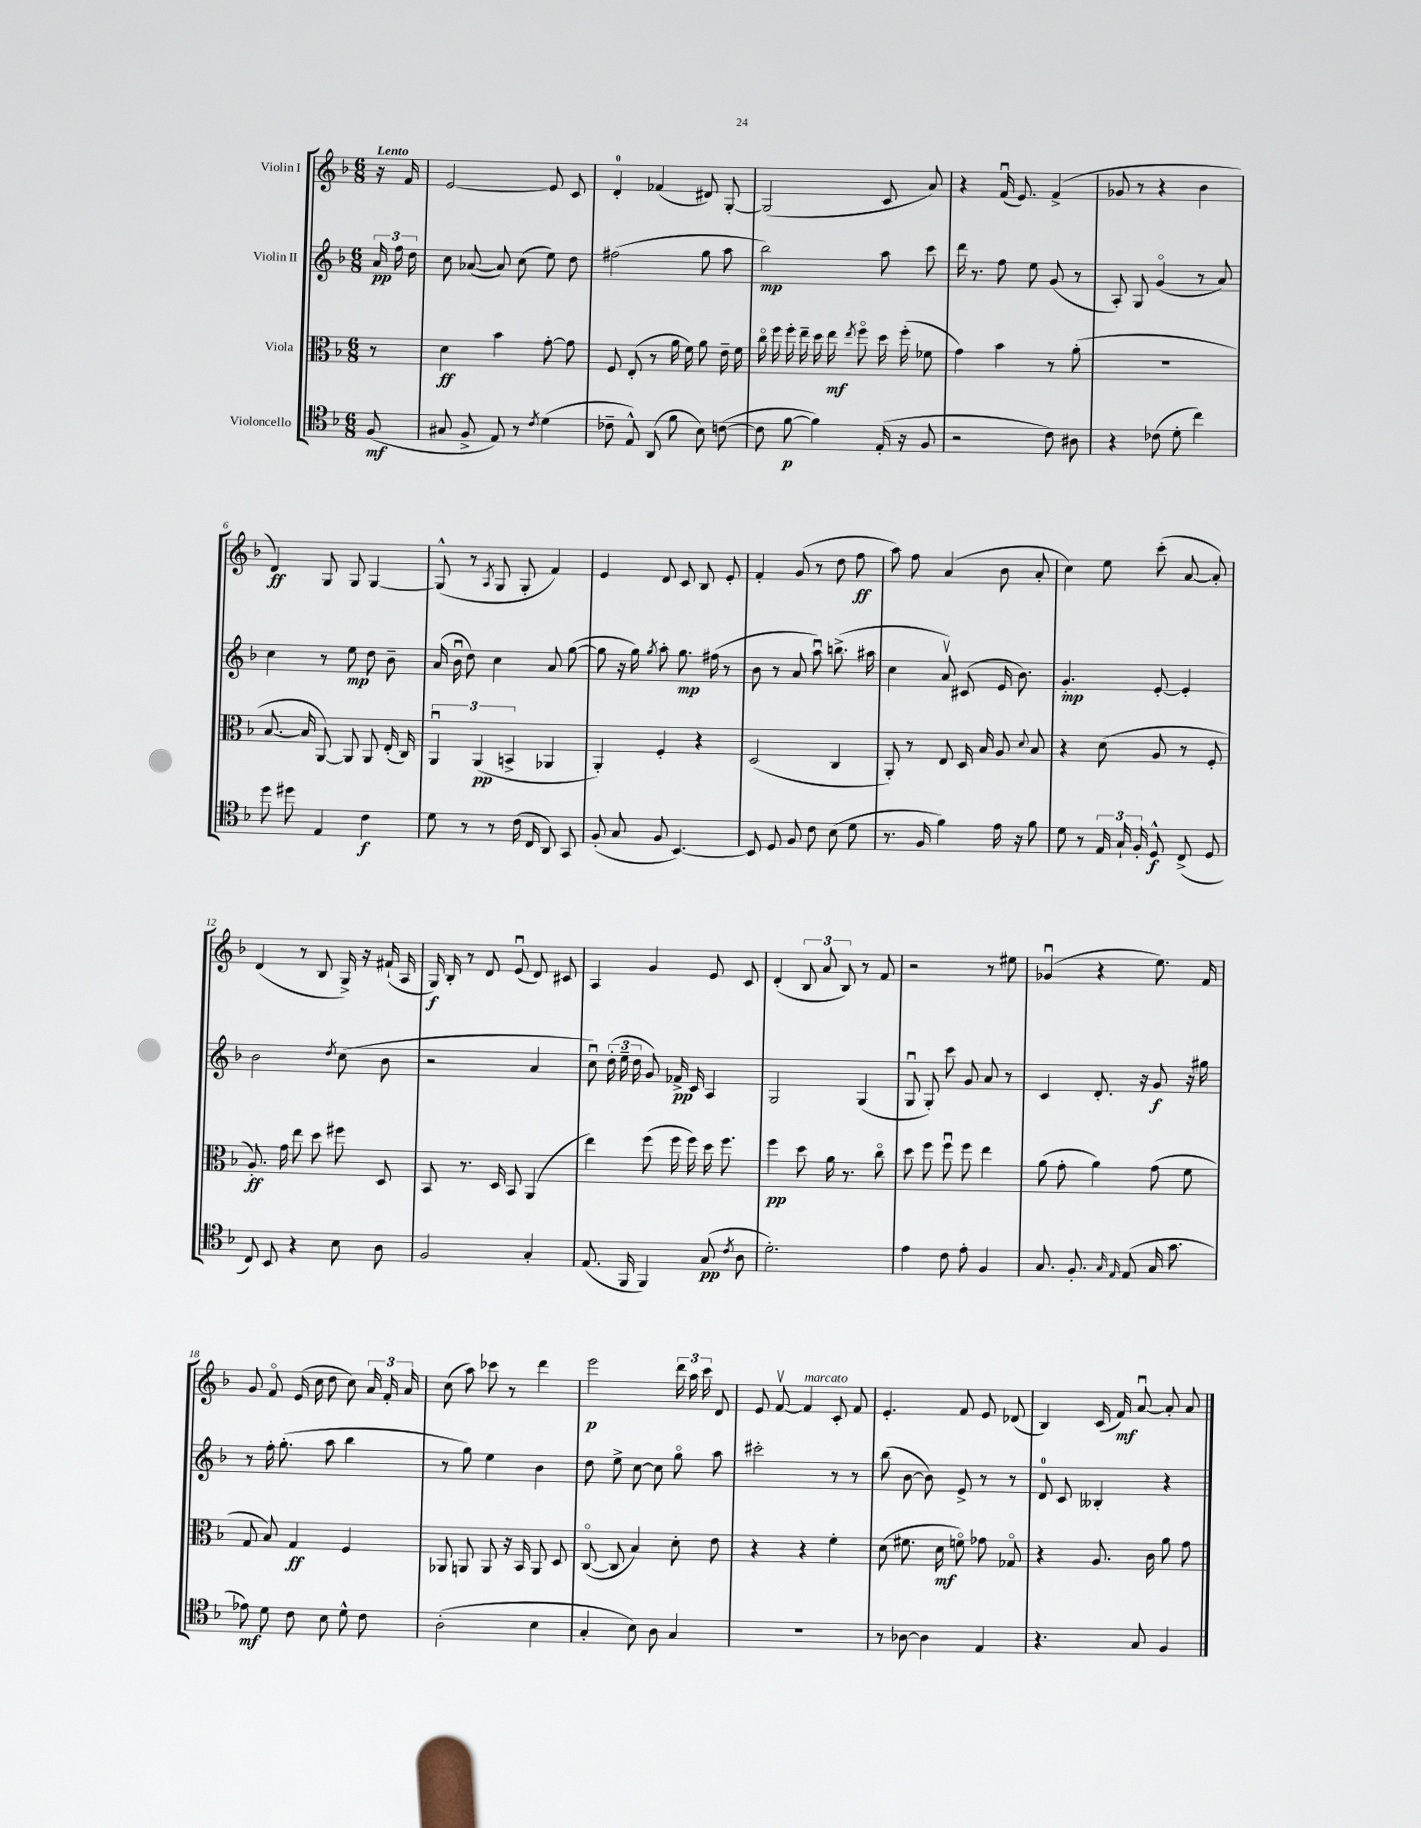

**kern	**kern	**kern	**kern
*staff4	*staff3	*staff2	*staff1
*clefC4	*clefC3	*clefG2	*clefG2
*k[b-]	*k[b-]	*k[b-]	*k[b-]
*M6/8	*M6/8	*M6/8	*M6/8
(8F/	8r	24a/	16r
.	.	24ff\	.
.	.	.	16f/
.	.	24dd\	.
=	=	=	=
8G#/	4d\	8cc\	[2e/
8F^/	.	([8a-/	.
8E/)	4b-\	8a-/])	.
8r	.	(8cc\	.
8qc/	.	.	.
(4d\	[8g'\	8ee\)	8e/]
.	8g\]	8dd\	8c/
=	=	=	=
8c-~\	8F/	(2ff#\	4d'/
8E^^/)	(8E'/	.	.
(8AA/	8r	.	(4f-/
8f\	16a\	.	.
.	16f\)	.	.
8B-\)	8a\	8gg\	8d#/)
([8c\	16e~\	8aa\	[8G'/
.	16f\	.	.
=	=	=	=
8c\]	16cco\	2bb-\)	(2G/]
.	16ff\	.	.
[8f\	16ff'\	.	.
.	16ee~\	.	.
4f\])	16dd\	.	.
.	16ee\	.	.
.	8qee/	.	.
.	8ffo\	.	.
(16E'/	16dd\	8aa\	8c/
16r	(16ff'\	.	.
8F/	8f-\	8ccc\	8a/)
=	=	=	=
2r	4g\)	16ddd\	4r
.	.	8.r	.
.	4b-\	8ff\	(16fu/
.	.	.	8.e/)
.	.	8ee\	.
8c\)	8r	(8g/	(4f^/
8A#\	(8a'\	8r	.
=	=	=	=
4r	2.r	8A'/)	8g-/
.	.	8G/	8r
(8c-\	.	(4go/	4r
8d'\	.	.	.
4cc\)	.	8r	4b-\
.	.	8a/)	.
=	=	=	=
8dd\	[8.B-/	4cc\	4d/)
8dd#\	.	.	.
.	16B-/]	.	.
4E/	[8AA/)	8r	8G/
.	8AA/]	8ee\	8G/
4c\	8AA/	8dd\	[4G/
.	(16E'/	8b-~\	.
.	16C/)	.	.
=	=	=	=
8d\	6AAu/	(16a/	(8G^^/]
.	.	16b-u\	.
8r	.	8dd\)	8r
.	(6AA/	.	.
.	.	.	8qA/
8r	.	4cc\	8G/
.	6BB^/	.	.
(16c\	.	.	8G'/
16C/	.	.	.
8AA/)	4AA-/	8a/	4f/)
8GG/	.	([8gg\	.
=	=	=	=
(8F'/	4AA'/)	8gg\]	4e/
8G/	.	16r	.
.	.	16gg\)	.
.	.	8qgg/	.
8F/	4F'/	8aa'\	8d/
[4.BB-/)	.	8.gg\	8c/
.	4r	.	8B-/
.	.	(16ff#\	.
.	.	8r	8e'/
=	=	=	=
8BB-/]	(2D/	8b-\	4f'/
8D/	.	8r	.
8F/	.	8a/	(8g/
8c\	.	8aau\)	8r
(8B-\	4C/	(8.bb^\	8dd\
8d\	.	.	8ff\
.	.	16aa#\	.
=	=	=	=
8.r	8AA'/)	4cc\	8aa\)
.	8r	.	8ff\
16F/	.	.	.
4f\)	8E/	8av/)	(4a/
.	16D/	(8c#/	.
.	16B-/	.	.
16e\	8A/	16e/	8b-\
16r	.	8.b-\)	.
.	8qqd/	.	.
8f\	8B-/	.	8a'/
=	=	=	=
8d\	4r	4.g'/	4cc\)
8r	.	.	.
24E/	(8d\	.	8ee\
24G`/	.	.	.
24F'/	.	.	.
8D^^/	8A/	[8e'/	(8ccc'\
(8C^/	8r	4e'/]	[8a/
8D/	8F'/	.	8a'/])
=	=	=	=
8C/)	8.A'/)	2b-\	(4d/
8BB-/	.	.	.
.	16g\	.	.
4r	8ee\	.	8r
.	8dd\	.	8B-/
.	.	8qdd/	.
8B-\	8ff#\	(8cc\	16G^/)
.	.	.	16r
8A\	8D/	8b-\	(16f#`/
.	.	.	16A/
=	=	=	=
2F/	8BB-/	2r	16G/)
.	.	.	16B-'/
.	8.r	.	8r
.	.	.	8d/
.	16D/	.	.
.	8BB-/	.	(8eu/
4G'/	(4AA/	4a/	8d/)
.	.	.	8c#/
=	=	=	=
(8.E/	4ee\)	8ccu\)	4A/
.	.	(24dd'\	.
.	.	24ee~\	.
16FF/	.	.	.
.	.	24dd\	.
4FF/)	(8ff\	8g/)	4g/
.	16ff\	16f-^/	.
.	16ff\)	16c/	.
(8G/	16dd\	4A/	8e/
.	8.ff\	.	.
8qc/	.	.	.
8A\	.	.	8c/
=	=	=	=
2.d'\)	4ff\	2G/	(4d'/
.	8dd\	.	12B-/
.	.	.	12a/
.	16a\	.	.
.	.	.	12B-/)
.	8.r	.	.
.	.	(4G/	8r
.	8cco\	.	8f/
=	=	=	=
4e\	8dd\	8Gu/	2r
.	8ff\	8G'/)	.
8c\	8ffu\	8ccc\	.
8e'\	8ff\	8g/	.
4F/	4ee\	8a/	8r
.	.	8r	8ee#\
=	=	=	=
8.G/	(8a\	4c/	(4g-u/
.	8g'\	.	.
8.F'/	.	.	.
.	4a\)	8.d'/	4r
16qqG/	.	.	.
16qqE/	.	.	.
(8E/	.	.	.
.	.	16r	.
16G/	(8g\	8g/	8.ee\)
8.g\	.	.	.
.	8f\	16r	.
.	.	16gg#\	16f/
=	=	=	=
8e-\)	8G/	8r	8g/
8d\	8B-/)	16ff'\	8fo/
.	.	(8.gg'\	.
8c\	4G/	.	(16e/
.	.	.	16cc\
8B-\	.	8aa\	8dd\
8d^^\	4F/	4bb-\	8cc\)
8c\	.	.	24a/
.	.	.	24f'/
.	.	.	24a/
=	=	=	=
(2A'\	8AA-/	8r	(8cc\
.	8AA/	8gg\)	8aa\)
.	8AA/	4ee\	8ccc-\
.	16r	.	8r
.	16BB-/	.	.
4B-\	8AA/	4b-\	4ddd\
.	8D/	.	.
=	=	=	=
4G'/	([8Co/	8dd\	2eee\
.	8C/]	8ee^\	.
8B-\)	4B-/)	[8cc\	.
8A\	.	8cc\]	.
4G/	8d'\	8ggo\	24ddd\
.	.	.	24aa\
.	.	.	24ccc\
.	8e\	8aa\	8d/
=	=	=	=
2.r	4r	2ccc#'\	8e/
.	.	.	[8fv/
.	4r	.	4f/]
.	4f'\	8r	8c'/
.	.	8r	8f/
=	=	=	=
8r	(8d\	(8bb-\	4.e'/
[8A-\	8.f#\	[8b-\	.
4A-\]	.	8b-\])	.
.	16d\	.	.
.	8fo\)	8e^/	8f/
4E/	8g-\	8r	8e/
.	8G-o/	8r	(8d-/
=	=	=	=
4.r	4r	8d/	4B-/)
.	.	8c/	.
.	8.A/	4B--'/	(16c/
.	.	.	16f/)
8G/	.	.	[8au/
.	16c\	.	.
4F/	8a\	4r	8a'/]
.	8g\	.	8a/
==	==	==	==
*-	*-	*-	*-
